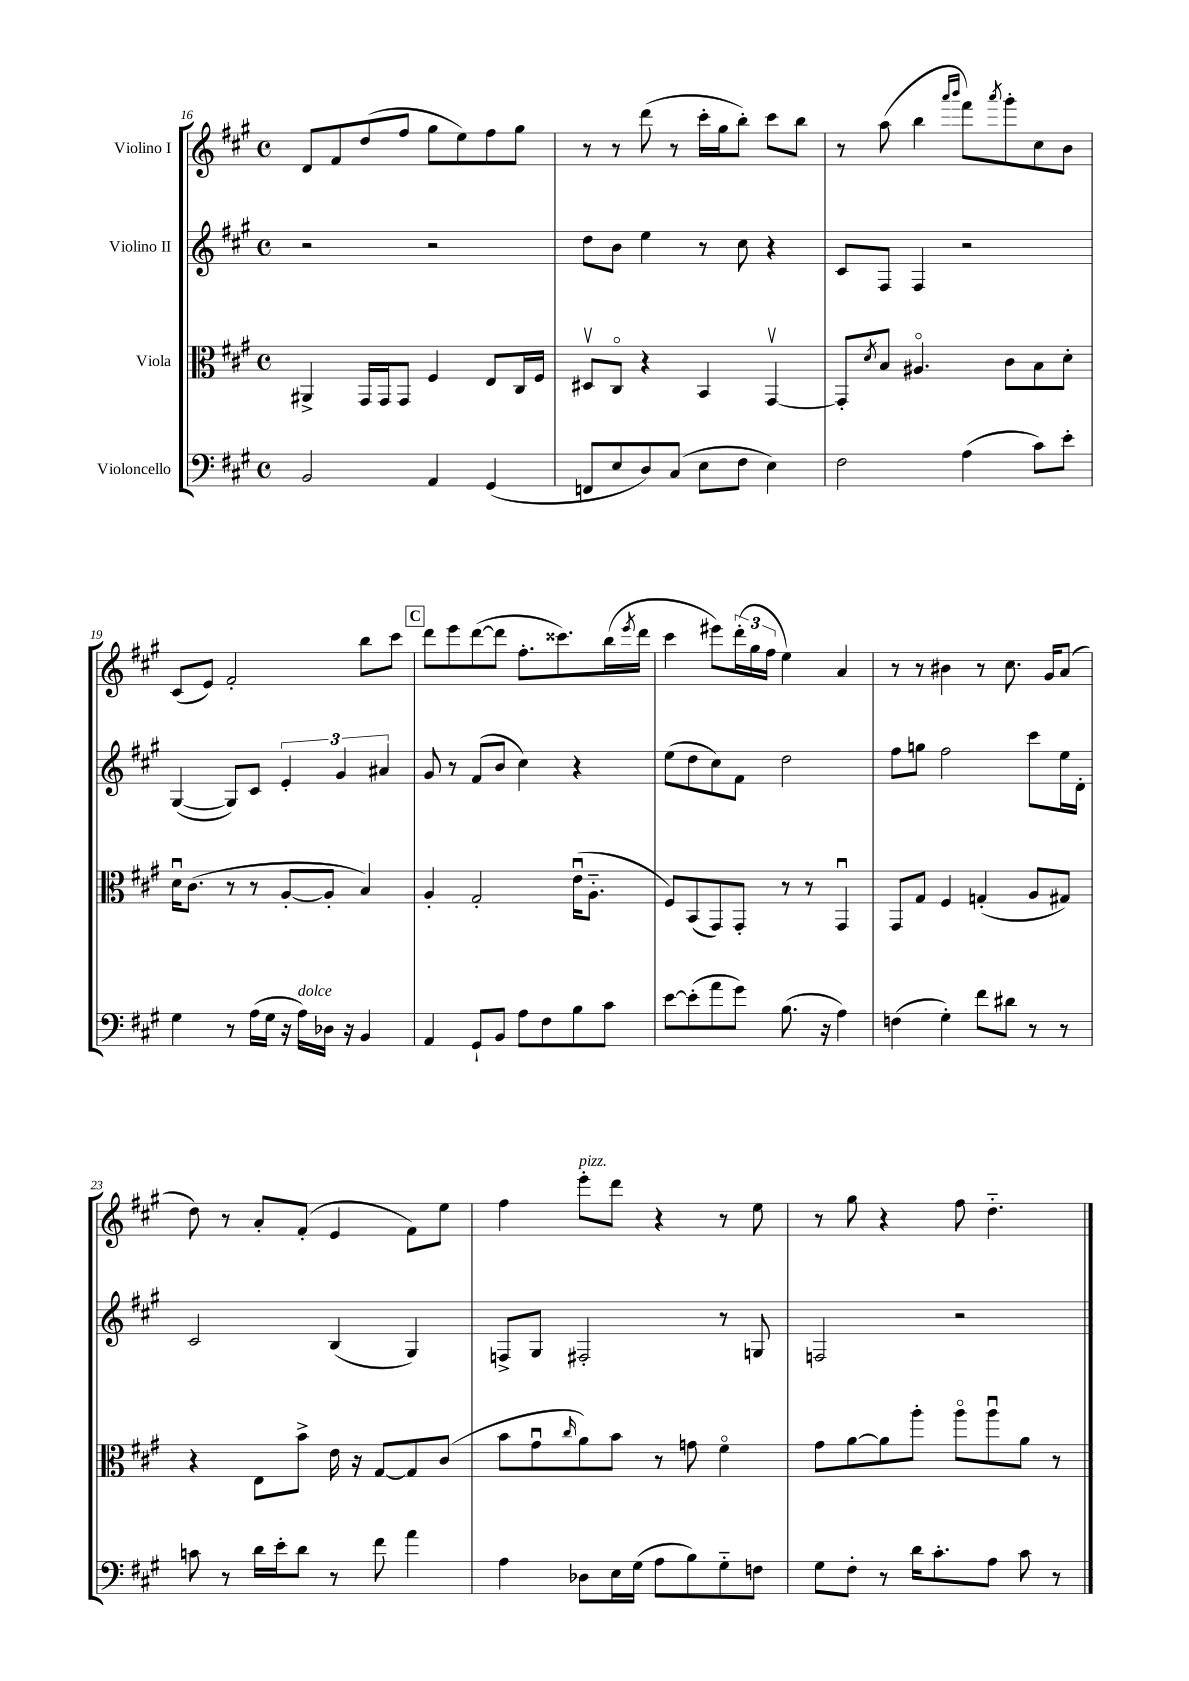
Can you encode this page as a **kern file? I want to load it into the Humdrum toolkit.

**kern	**kern	**kern	**kern
*part4	*part3	*part2	*part1
*staff4	*staff3	*staff2	*staff1
*I"Violoncello	*I"Viola	*I"Violino II	*I"Violino I
*clefF4	*clefC3	*clefG2	*clefG2
*k[f#c#g#]	*k[f#c#g#]	*k[f#c#g#]	*k[f#c#g#]
*M4/4	*M4/4	*M4/4	*M4/4
*met(c)	*met(c)	*met(c)	*met(c)
=16	=16	=16	=16
2BB/	4AA#X^/	2r	8d/L
.	.	.	8f#/
.	16GG#/LL	.	(8dd/
.	16GG#/J	.	.
.	8GG#/J	.	8ff#/J
4AA/	4F#/	2r	8gg#\L
.	.	.	8ee\)
(4GG#/	8E/L	.	8ff#\
.	16C#/L	.	8gg#\J
.	16F#/JJ	.	.
=17	=17	=17	=17
8FFn/L	8D#Xv/L	8dd\L	8r
8E/	8C#/J	8b\J	8r
8D/)	4r	4ee\	(8ddd\
(8C#/J	.	.	8r
8E\L	4BB/	8r	16ccc#'\LL
.	.	.	16gg#\J
8F#\J	.	8cc#\	8bb'\J)
4E\)	[4GG#v/	4r	8ccc#\L
.	.	.	8bb\J
=18	=18	=18	=18
2F#\	8GG#'/L]	8c#/L	8r
.	8qd/	.	.
.	8B/J	8F#/J	(8aa\
.	4.A#X/	4F#/	4bb\
.	.	.	16qqaaa/LL
.	.	.	16qqbbb/JJ
(4A\	.	2r	8fff#\L)
.	.	.	8qaaa/
.	8c#\L	.	8ggg#'\
8c#\L)	8B\	.	8cc#\
8e'\J	8d'\J	.	8b\J
!!LO:LB:g=z
=19	=19	=19	=19
4G#\	16du\KL	([4G#/	(8c#/L
.	(8.c#\J	.	.
.	.	.	8e/J)
8r	8r	8G#/L])	2f#'/
(16A\LL	8r	8c#/J	.
16G#\JJ	.	.	.
16r	[8A'/L	6e'/	.
!LO:TX:a:i:t=dolce	!	!	!
16A\LL)	.	.	.
16D-X\JJ	8A'/J]	.	.
.	.	6g#/	.
16r	.	.	.
4BB/	4B/)	.	8bb\L
.	.	6a#X/	.
.	.	.	8ccc#\J
!!LO:REH:place=s1:t=C
=20	=20	=20	=20
4AA/	4A'/	8g#/	8ddd\L
.	.	8r	8eee\
8GG#`/L	2G#'/	(8f#/L	([8ddd\
8BB/J	.	8b/J	8ddd\J]
8A\L	.	4cc#\)	8.ff#'\L
8F#\	.	.	.
.	.	.	8.ccc##X\)
8B\	(16eu\KL	4r	.
.	8.A\J	.	.
8c#\J	.	.	(16bb\L
.	.	.	8qeee/
.	.	.	16ddd\JJ
=21	=21	=21	=21
[8e\L	8F#/L)	(8ee\L	4ccc#\
(8e'\]	(8BB/	8dd\	.
8a\	8GG#/)	8cc#\)	8eee#X\L)
8g#\J)	8GG#'/J	8f#\J	(24ddd'\L
.	.	.	24gg#\
.	.	.	24ff#\JJ
(8.B\	8r	2dd\	4ee\)
.	8r	.	.
16r	.	.	.
4A\)	4GG#u/	.	4a/
=22	=22	=22	=22
(4Fn\	8GG#/L	8ff#\L	8r
.	8G#/J	8ggn\J	8r
4G#'\)	4F#/	2ff#\	4b#X\
8f#\L	(4Gn'/	.	8r
8d#X\J	.	.	8.cc#\
8r	8A/L	8ccc#\L	.
.	.	.	16g#/KL
8r	8G#X/J)	16ee\L	(8a/J
.	.	16d'\JJ	.
!!LO:LB:g=z
=23	=23	=23	=23
8cn\	4r	2c#/	8dd\)
8r	.	.	8r
16d\LL	8E\L	.	8a'/L
16e'\J	.	.	.
8d\J	8b^\J	.	(8f#'/J
8r	16e\	(4B/	4e/
.	16r	.	.
8f#\	[8G#/L	.	.
4a\	8G#/]	4G#/)	8f#\L)
.	(8c#/J	.	8ee\J
=24	=24	=24	=24
4A\	8b\L	8Fn^/L	4ff#\
.	8g#u\	8G#/J	.
.	16qqcc#/	.	.
!	!	!	!LO:TX:a:i:t=pizz.
8D-X\L	8a\)	2F#X'/	8eee'\L
16E\L	8b\J	.	8ddd\J
(16G#\JJ	.	.	.
8A\L	8r	.	4r
8B\)	8gn\	.	.
8G#\	4f#\	8r	8r
8Fn\J	.	8Gn/	8ee\
=25	=25	=25	=25
8G#\L	8g#\L	2Fn/	8r
8F#'\J	[8a\	.	8gg#\
8r	8a\]	.	4r
16d\KL	8aa'\J	.	.
8.c#'\	.	.	.
.	8aa\L	2r	8ff#\
8A\J	8aau\	.	4.dd\
8c#\	8a\J	.	.
8r	8r	.	.
==	==	==	==
*-	*-	*-	*-
